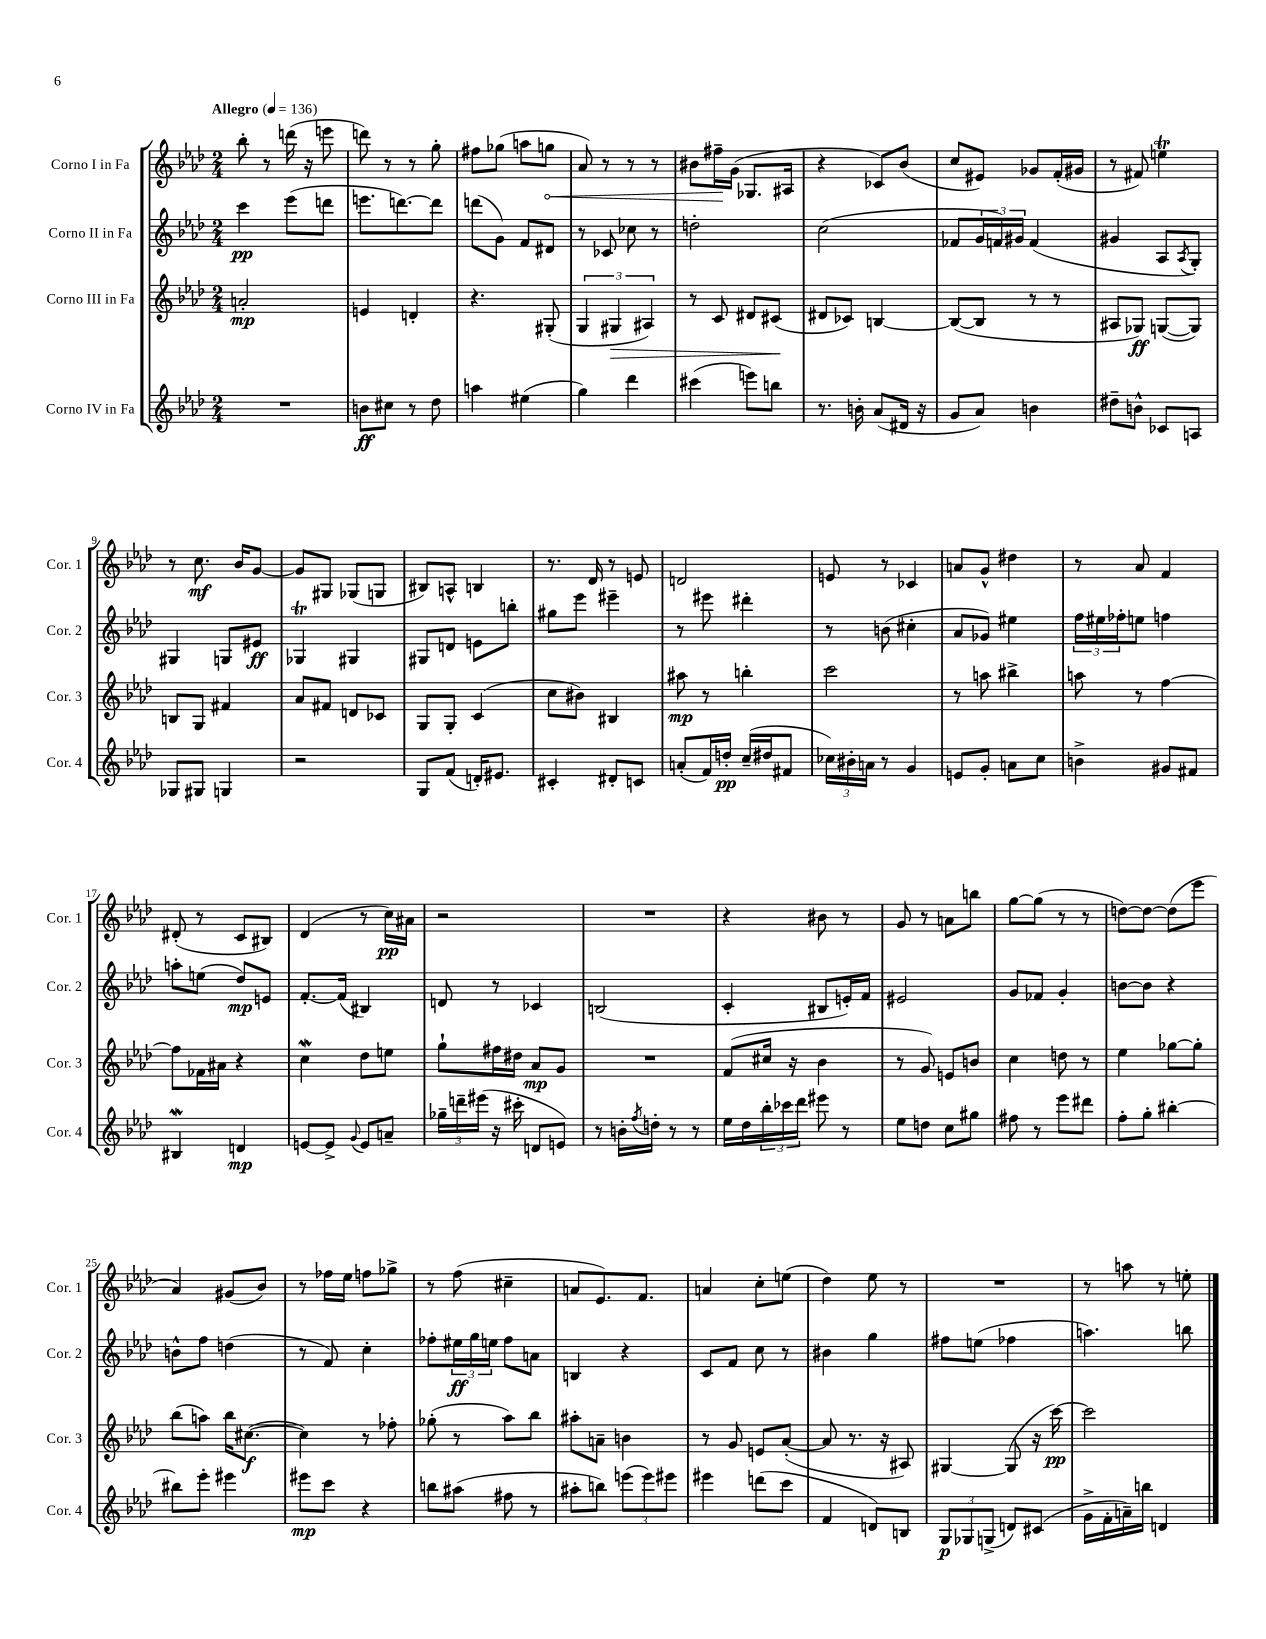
<<
\new StaffGroup <<
\new Staff = "s0" \with { instrumentName = "Corno I in Fa" shortInstrumentName = "Cor. 1" } {
    \clef treble \key aes \major \numericTimeSignature \time 2/4 \tempo "Allegro" 4 = 136
    bes''8-. r8 d'''16( r16 e'''8 |
    d'''8) r8 r8 g''8-. |
    fis''8 ges''8( a''8 \once \override Hairpin.circled-tip = ##t g''8\< |
    aes'8) r8 r8 r8 |
    bis'8 fis''16--\! g'16( ges8. ais16 |
    r4 ces'8) bes'8( |
    c''8 eis'8) ges'8 f'16-.( gis'16 |
    r8 fis'8) e''4\trill |
    r8 c''8.\mf bes'16 g'8~ |
    g'8 gis8 ges8( g8 |
    bis8) a8-^ b4 |
    r8. des'16 r8 e'8 |
    d'2 |
    e'8 r8 ces'4 |
    a'8 g'8-^ dis''4 |
    r8 aes'8 f'4 |
    dis'8-.( r8 c'8 bis8) |
    des'4( r8 c''16\pp) ais'16 |
    r2 |
    R2 |
    r4 bis'8 r8 |
    g'8 r8 a'8 b''8 |
    g''8~ g''8( r8 r8 |
    d''8~) d''8~ d''8( ees'''8 |
    aes'4) gis'8( bes'8) |
    r8 fes''16 ees''16 f''8 ges''8-> |
    r8 f''8( cis''4-- |
    a'8 ees'8.) f'8. |
    a'4 c''8-. e''8( |
    des''4) ees''8 r8 |
    R2 |
    r8 a''8 r8 e''8-. \bar "|." |
}
\new Staff = "s1" \with { instrumentName = "Corno II in Fa" shortInstrumentName = "Cor. 2" } {
    \clef treble \key aes \major \numericTimeSignature \time 2/4
    c'''4\pp ees'''8( d'''8 |
    e'''8. d'''8.~) d'''8 |
    d'''8( g'8) f'8 dis'8 |
    r8 ces'8 ces''8 r8 |
    d''2-. |
    c''2( |
    fes'8 \tuplet 3/2 { g'16 f'16) gis'16 } f'4( |
    gis'4 aes8 \acciaccatura { aes8 } g8-.) |
    gis4 g8 eis'8\ff |
    ges4\trill gis4 |
    gis8 d'8 e'8 b''8-. |
    gis''8 ees'''8 eis'''4-- |
    r8 eis'''8 dis'''4-. |
    r8 b'8( cis''4-. |
    aes'8 ges'8) eis''4 |
    \tuplet 3/2 { f''16 eis''16 fes''16-. } e''8 f''4 |
    a''8-. e''8( des''8\mp) e'8 |
    f'8.~-. f'16( bis4) |
    d'8 r8 ces'4 |
    b2( |
    c'4-. bis8 e'16-.) f'16 |
    eis'2 |
    g'8 fes'8 g'4-. |
    b'8~ b'8 r4 |
    b'8-^ f''8 d''4( |
    r8 f'8) c''4-. |
    fes''8-. \tuplet 3/2 { eis''16\ff g''16 e''16 } fes''8 a'8 |
    b4 r4 |
    c'8 f'8 c''8 r8 |
    bis'4 g''4 |
    fis''8 e''8( fes''4 |
    a''4.) b''8 \bar "|." |
}
\new Staff = "s2" \with { instrumentName = "Corno III in Fa" shortInstrumentName = "Cor. 3" } {
    \clef treble \key aes \major \numericTimeSignature \time 2/4
    a'2-.\mp |
    e'4 d'4-. |
    r4. gis8-.( |
    \tuplet 3/2 { g4 gis4\> ais4) } |
    r8 c'8 dis'8 cis'8\!( |
    dis'8 ces'8) b4~ |
    b8~( b8 r8 r8 |
    ais8 ges8\ff) g8~( g8) |
    b8 g8 fis'4 |
    aes'8 fis'8 d'8 ces'8 |
    g8 g8-. c'4( |
    c''8 bis'8) bis4 |
    ais''8\mp r8 b''4-. |
    c'''2 |
    r8 a''8 bis''4-> |
    a''8 r8 f''4~ |
    f''8 fes'16 ais'16 r4 |
    c''4\mordent des''8 e''8 |
    g''8-! fis''16 dis''16 aes'8\mp g'8 |
    R2 |
    f'8( cis''16 r16 bes'4 |
    r8 g'8) e'8 b'8 |
    c''4 d''8 r8 |
    ees''4 ges''8~ ges''8-. |
    bes''8( a''8) bes''16 cis''8.~\f( |
    cis''4) r8 fes''8-. |
    ges''8-.( r8 aes''8) bes''8 |
    ais''8-. a'8-- b'4 |
    r8 g'8 e'8 aes'8~-.( |
    aes'8 r8. r16 ais8) |
    gis4~ gis8( r16 c'''16~\pp) |
    c'''2 \bar "|." |
}
\new Staff = "s3" \with { instrumentName = "Corno IV in Fa" shortInstrumentName = "Cor. 4" } {
    \clef treble \key aes \major \numericTimeSignature \time 2/4
    R2 |
    b'8\ff cis''8 r8 des''8 |
    a''4 eis''4( |
    g''4) des'''4 |
    cis'''4( e'''8) b''8 |
    r8. b'16-. aes'8( dis'16 r16 |
    g'8 aes'8) b'4 |
    dis''8-- b'8-^ ces'8 a8 |
    ges8 gis8 g4 |
    r2 |
    g8 f'8( d'16-.) eis'8. |
    cis'4-. dis'8-. c'8 |
    a'8-.( f'16) d''16-.\pp c''16--( dis''16 fis'8 |
    \tuplet 3/2 { ces''16) bis'16-. a'16 } r8 g'4 |
    e'8 g'8-. a'8 c''8 |
    b'4-> gis'8 fis'8 |
    bis4\mordent d'4\mp |
    e'8~ e'8-> \appoggiatura { g'8 } e'8 a'8-- |
    \tuplet 3/2 { ges''16-- d'''16-- eis'''16( } r16 cis'''16-. d'8 e'8) |
    r8 b'16-. \acciaccatura { f''8 } d''16-. r8 r8 |
    ees''16 des''16 \tuplet 3/2 { bes''16-. ces'''16 des'''16 } eis'''8 r8 |
    ees''8 d''8 c''8 gis''8 |
    fis''8 r8 ees'''8 dis'''8 |
    f''8-. g''8-. bis''4~-. |
    bis''8 ees'''8-. eis'''4 |
    eis'''8\mp c'''8 r4 |
    b''8 ais''8( fis''8 r8 |
    ais''8-. b''8) \tuplet 3/2 { e'''8( e'''8) eis'''8 } |
    eis'''4 d'''8( c'''8 |
    f'4 d'8) b8 |
    \tuplet 3/2 { g8\p ges8 g8->( } d'8) cis'8( |
    g'16-> f'16-. a'16--) b''16 d'4 \bar "|." |
}
>>
>>
